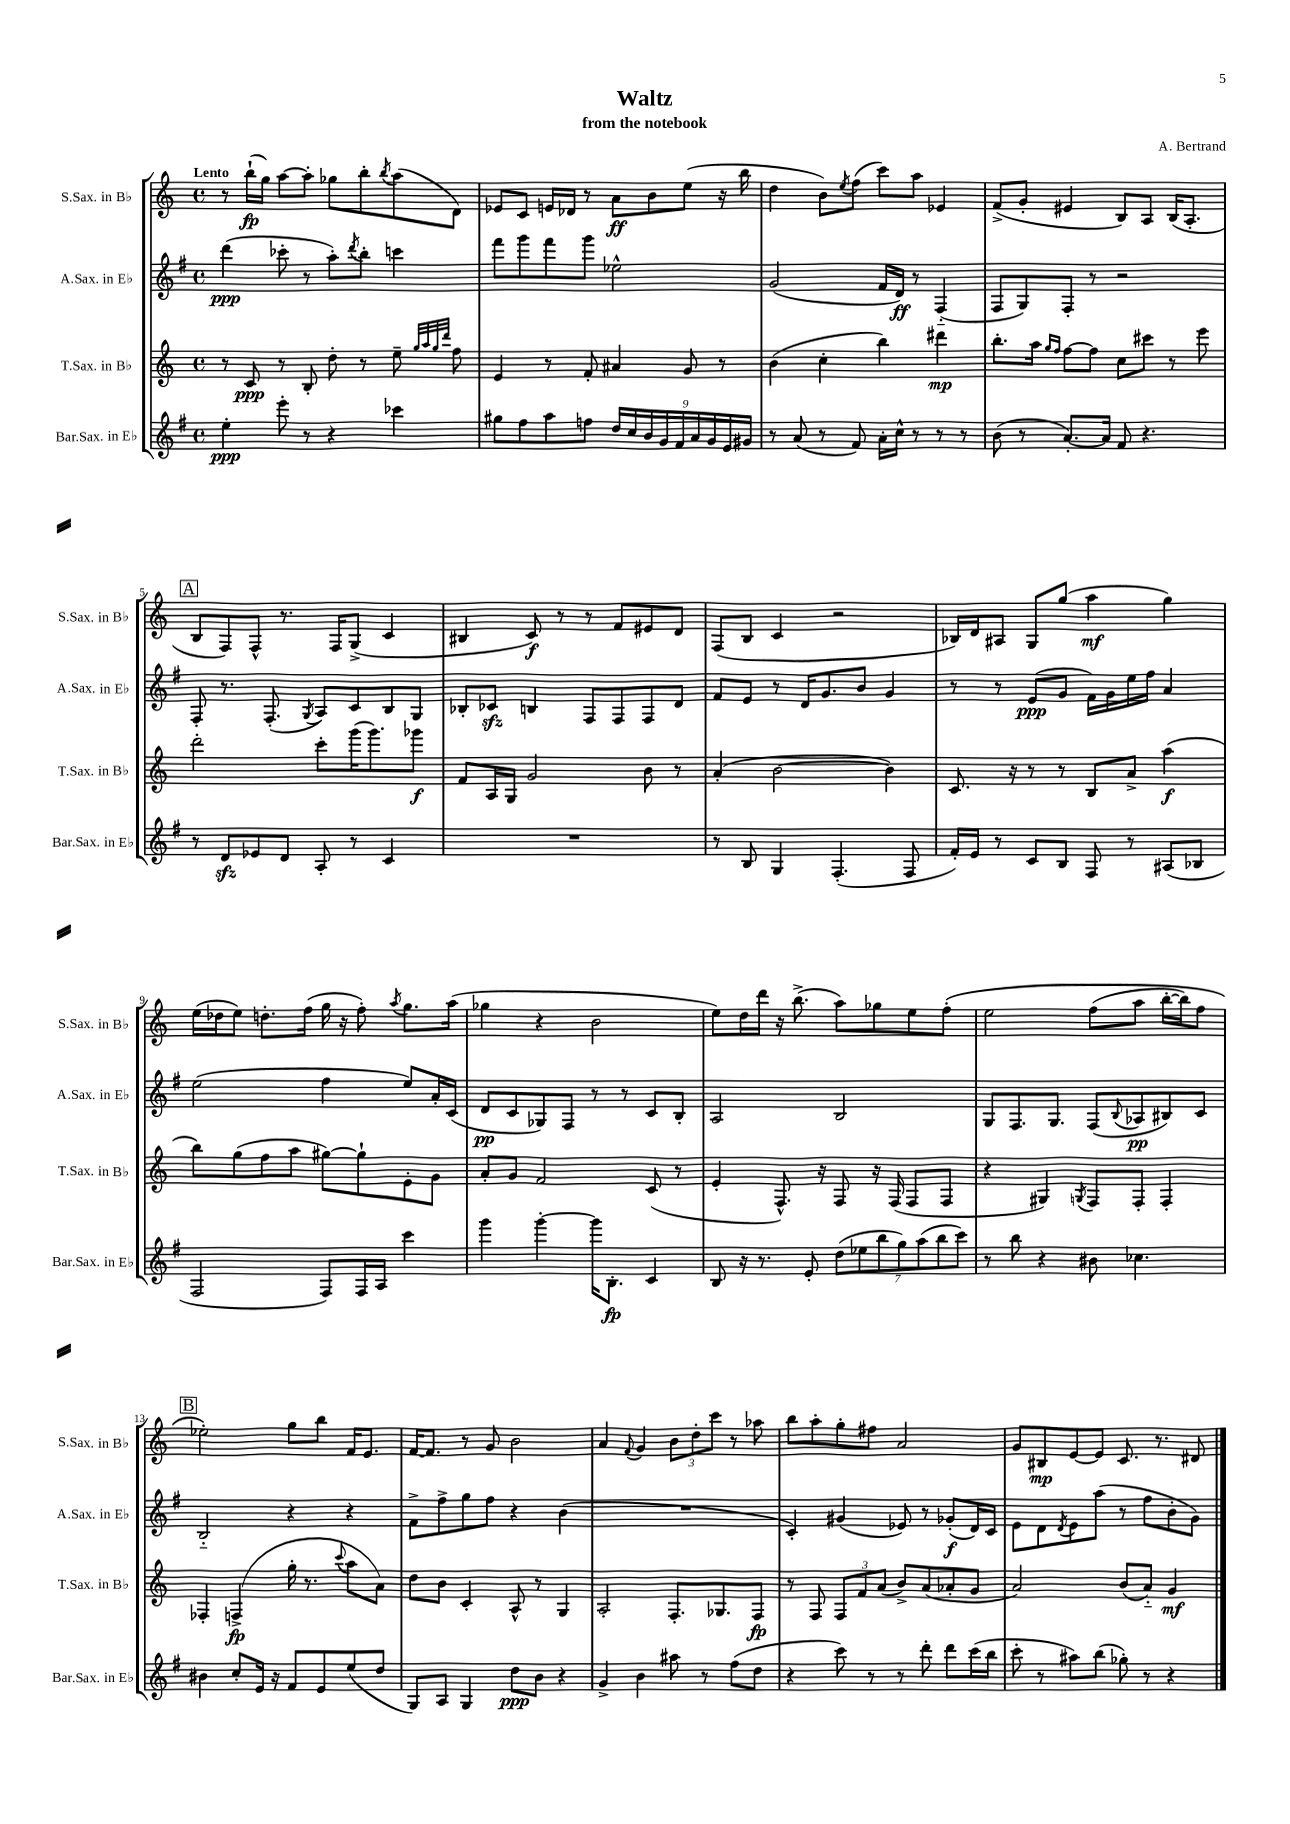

**kern	**kern	**kern	**kern
*staff4	*staff3	*staff2	*staff1
*clefG2	*clefG2	*clefG2	*clefG2
*k[f#]	*k[]	*k[f#]	*k[]
*M4/4	*M4/4	*M4/4	*M4/4
*met(c)	*met(c)	*met(c)	*met(c)
4ee'	8r	(4ddd	8r
.	8c	.	(16bb`
.	.	.	16gg)
8eee'	8r	8ccc-'	[8aa
8r	8B'	8r	8aa']
4r	8dd'	8aa')	8gg-
.	.	8qddd	.
.	8r	8bb'	8bb'
.	.	.	8qbb
4ccc-	8ee~	4ccc	(8aa
.	32qqgg	.	.
.	32qqaa	.	.
.	32qqgg	.	.
.	32qqddd	.	.
.	8ff	.	8d)
=	=	=	=
8gg#	4e	8fff#	8e-
8ff#	.	8ggg	8c
8aa	8r	8fff#	16e
.	.	.	16d-
8ff	8f'	8ggg	8r
18dd	4a#	2ee-^^	8a
18cc	.	.	.
18b	.	.	.
.	.	.	8b
18g	.	.	.
18f#	.	.	.
.	8g	.	(8ee
18a	.	.	.
18g	.	.	.
.	8r	.	16r
18e	.	.	.
.	.	.	16bb
18g#	.	.	.
=	=	=	=
8r	(4b	(2g	4dd
(8a	.	.	.
8r	4cc'	.	8b)
.	.	.	8qee
8f#)	.	.	(8ff
16a'	4bb)	16f#	8ccc)
16cc^^	.	16d)	.
8r	.	8r	8aa
8r	4ddd#	(4F#'~	4e-
8r	.	.	.
=	=	=	=
(8b	8.bb'	8F#	(8f^
8r	.	8G)	8g'
.	16aa	.	.
.	16qqgg	.	.
.	16qqff	.	.
[8.a')	[8ff	8F#'	4e#
.	8ff]	8r	.
16a]	.	.	.
8f#	8cc	2r	8B)
4.r	8ccc#	.	8A
.	8r	.	(16B
.	.	.	8.A'
.	8eee	.	.
=	=	=	=
8r	2ddd'	8F#'	8B
8d	.	8.r	8F)
8e-	.	.	8F^^
.	.	(8.F#'	.
8d	.	.	8.r
.	.	8qG	.
8A'	8ccc'	8A)	.
.	.	.	16F
8r	(16ggg	8c	(8G^
.	8.ggg)	.	.
4c	.	8B	4c
.	8ggg-	8G	.
=	=	=	=
1r	8f	8B-'	4B#
.	16A	8c-	.
.	16G	.	.
.	2g	4B	8c)
.	.	.	8r
.	.	8F#	8r
.	.	8F#	8f
.	8b	8F#	8e#
.	8r	8d	8d
=	=	=	=
8r	(4a'	8f#	(8F
8B	.	8e	8B
4G	[2b	8r	4c
.	.	16d	.
.	.	8.g	.
(4.F#'	.	.	2r
.	.	8b	.
.	4b])	4g	.
8F#	.	.	.
=	=	=	=
16f#')	8.c	8r	16B-)
16e	.	.	16d
8r	.	8r	8A#
.	16r	.	.
8c	8r	(8e	8G
8B	8r	8g	(8gg
8F#	8B	16f#)	4aa
.	.	16g	.
8r	8a^	16ee	.
.	.	16ff#	.
(8A#	(4aa	4a	4gg)
8B-	.	.	.
=	=	=	=
2F#	8bb)	(2ee	(16ee
.	.	.	16dd-
.	(8gg	.	8ee)
.	8ff	.	8.dd'
.	8aa	.	.
.	.	.	(16ff
8F#)	[8gg#)	4ff#	16gg
.	.	.	16r
16F#	8gg#`]	.	8ff')
16A	.	.	.
.	.	.	8qaa
4ccc	8e'	8ee)	8.gg
.	8g	16a'	.
.	.	(16c	(16aa
=	=	=	=
4ggg	8a'	8d	4gg-
.	8g	8c	.
[4ggg'	2f	8G-)	4r
.	.	8F#	.
16ggg]	.	8r	2b
8.B'	.	.	.
.	.	8r	.
4c	(8c	8c	.
.	8r	8B'	.
=	=	=	=
8B	4e'	2A	8ee)
16r	.	.	16dd
8.r	.	.	16ddd
.	8.F^^)	.	16r
.	.	.	(8.bb^
8e'	.	.	.
.	16r	.	.
(14dd	8F	2B	8aa)
14ee-	.	.	.
.	16r	.	8gg-
14bb	.	.	.
.	(16F	.	.
14gg)	.	.	.
.	8F	.	8ee
(14aa	.	.	.
14bb	.	.	.
.	8F	.	&(8ff'
14ccc)	.	.	.
=	=	=	=
8r	4r	8G	2ee
8bb	.	8.F#	.
4r	4G#)	.	.
.	.	8.G	.
.	8qG	.	.
8b#	8F	(8F#	(8ff
.	.	8qqB	.
4.cc-	8F'	8A-	8aa
.	4F'	8B#)	[16bb'
.	.	.	16bb])
.	.	8c	8ff
=	=	=	=
4b#	4F-'	2B'~	2ee-'&)
8cc'	(4F^	.	.
16e	.	.	.
16r	.	.	.
8f#	16gg'	4r	8gg
.	8.r	.	.
8e	.	.	8bb
.	8qqccc	.	.
(8ee	8aa	4r	16f
.	.	.	8.e
8dd	8a)	.	.
=	=	=	=
8G)	8dd	8f#^	[16f
.	.	.	8.f]
8A	8b	8ff#^	.
4G	4c'	8gg	8r
.	.	8ff#	8g
8dd	8A^^	4r	2b
8b	8r	.	.
4r	4G	(4b	.
=	=	=	=
4g^	2A'	1r	4a
.	.	.	8qqf
4b	.	.	4g
8aa#	8.F'	.	12b
.	.	.	12dd'
8r	.	.	.
.	.	.	12ccc
.	8.G-	.	.
(8ff#	.	.	8r
8dd	8F	.	8aa-
=	=	=	=
4r	8r	4c')	8bb
.	8F	.	8aa'
8ccc)	12F	(4g#	8gg'
.	12f	.	.
8r	.	.	8ff#
.	(12a	.	.
8r	8b^)	8e-)	2a
8ddd'	(8a	8r	.
8ddd	8a-'	(8g-'	.
(16ccc	8g	16d)	.
16bb	.	16c	.
=	=	=	=
8ccc'	2a)	8e	8g
8r	.	8d	8B#
.	.	8qd	.
8aa#)	.	8e	[8e
(8bb	.	(8aa	8e]
8gg-')	(8b	8r	8.c
8r	8a'~)	8ff#	.
.	.	.	8.r
4r	4g	8b'	.
.	.	8g)	8d#
==	==	==	==
*-	*-	*-	*-
